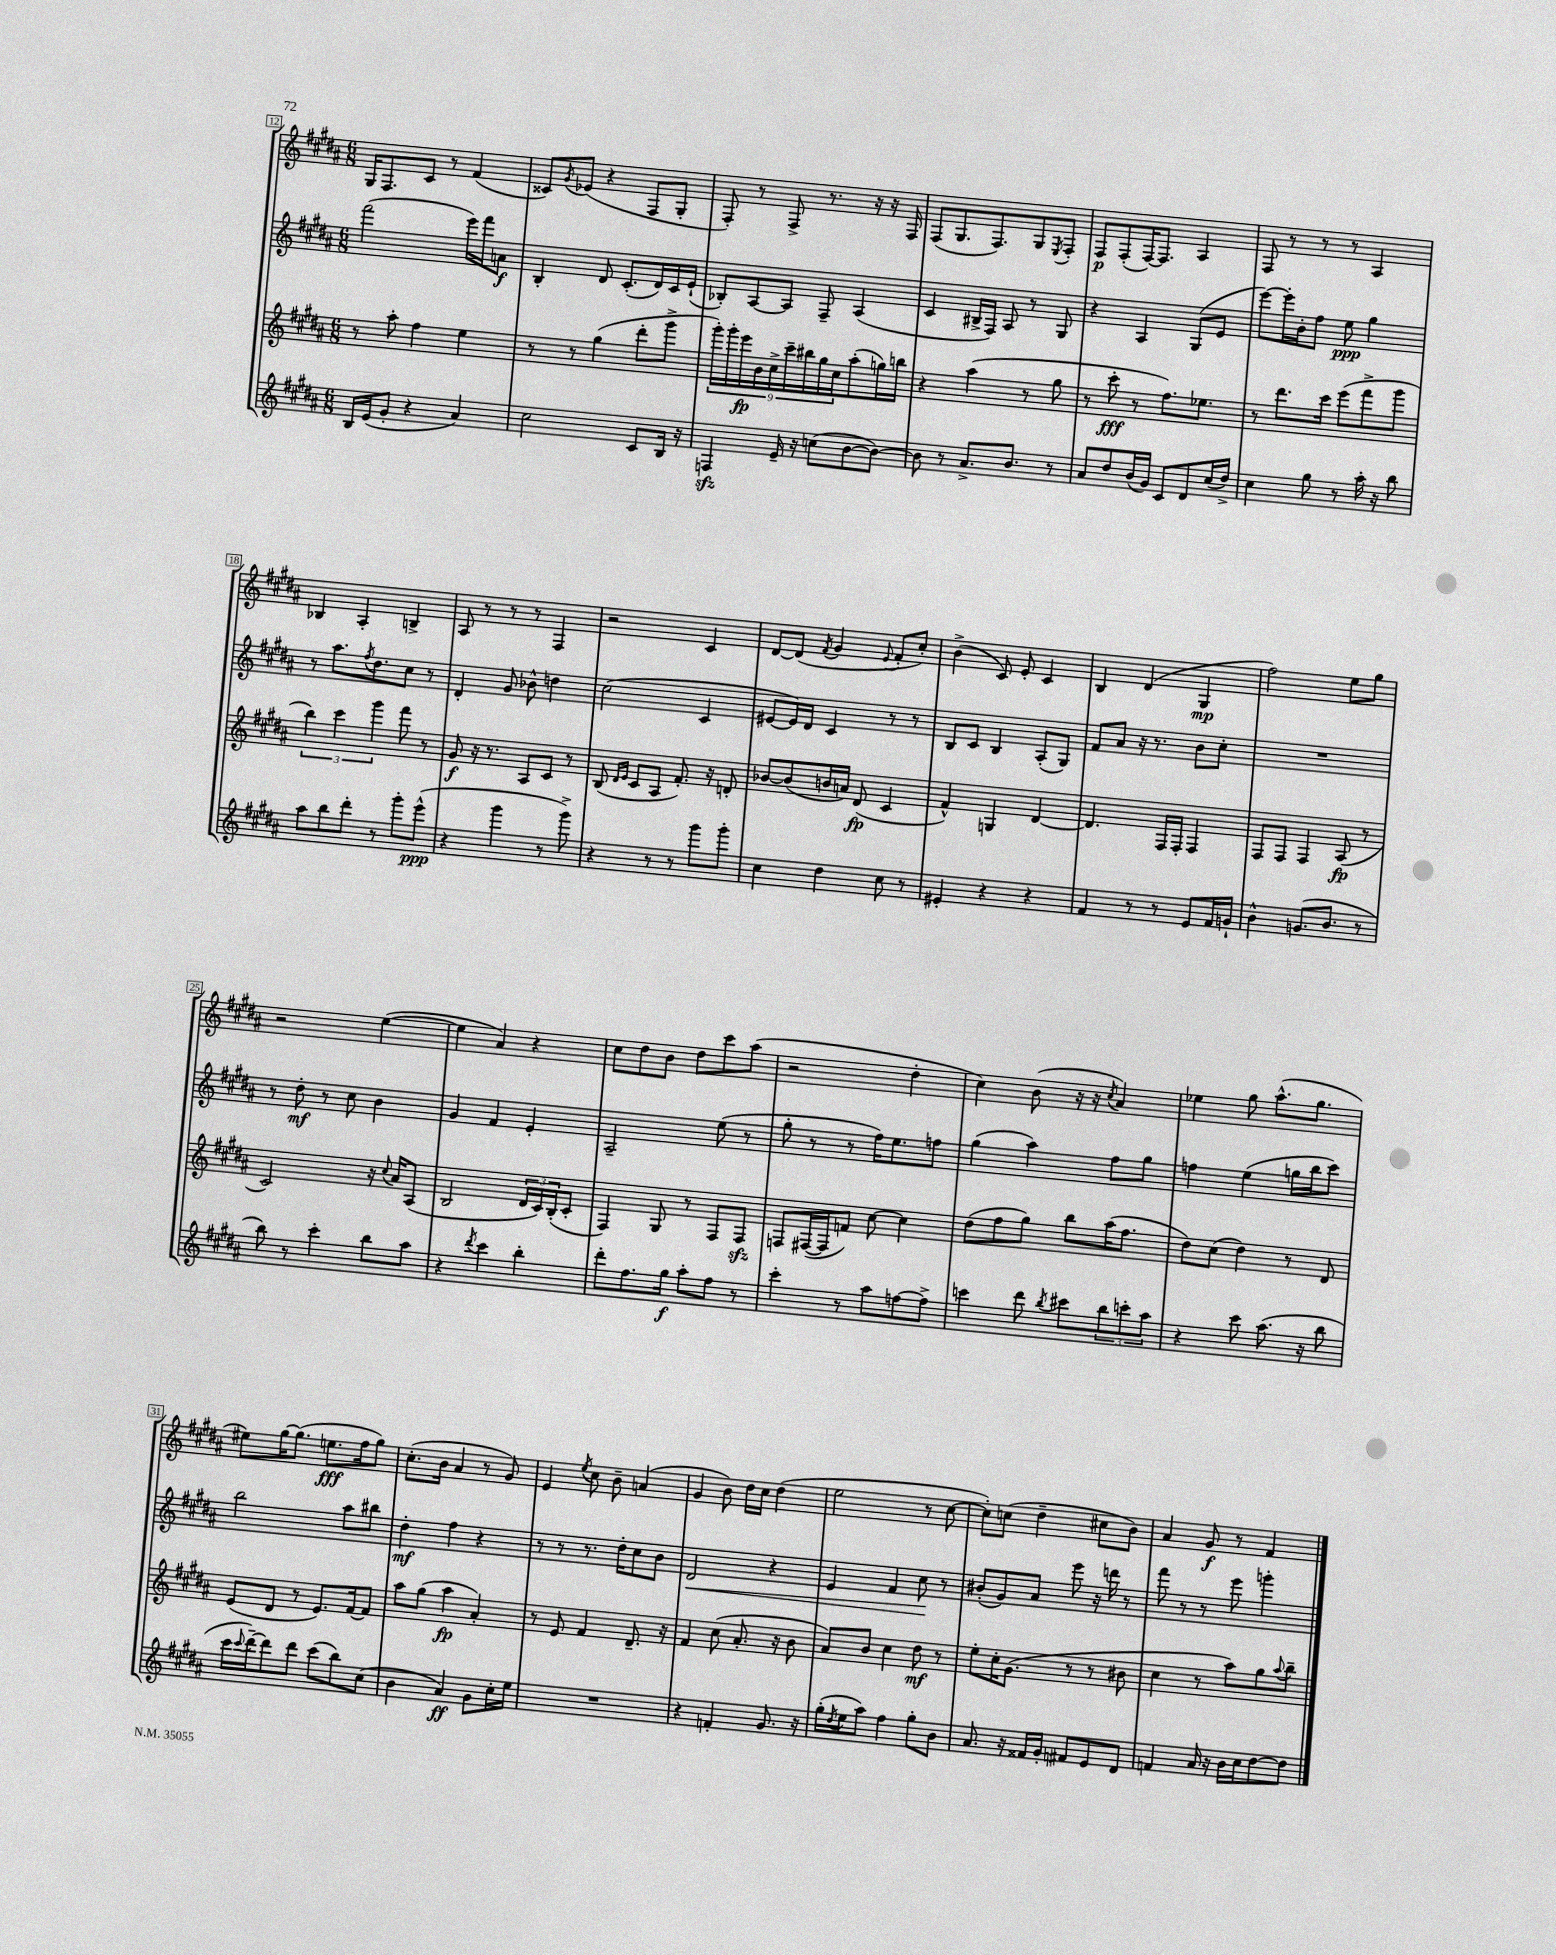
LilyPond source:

<<
\new StaffGroup <<
\new Staff = "s0" {
    \clef treble \key b \major \numericTimeSignature \time 6/8
    gis16 fis8. cis'8 r8 fis'4( |
    cisis'8) \acciaccatura { gis'8 } ees'8( r4 fis8 gis8-. |
    fis8-.) r8 fis8-> r8. r16 r16 fis16 |
    fis8( gis8. fis8.) gis8 \acciaccatura { e8 } fis8-. |
    fis8\p fis8-.( fis16~) fis8. ais4 |
    fis8 r8 r8 r8 ais4 |
    bes4 ais4-. b4-> |
    ais8 r8 r8 r8 fis4 |
    r2 cis'4 |
    dis'8~ dis'8( \acciaccatura { fis'8 } gis'4 \appoggiatura { e'8 } fis'8-. cis''8-.) |
    b'4->( cis'8) e'8-. cis'4 |
    b4 dis'4( gis4\mp |
    fis''2) e''8 gis''8 |
    r2 e''4~( |
    e''4 ais'4) r4 |
    cis''8 dis''8 b'8 dis''8 cis'''8 ais''8( |
    r2 dis''4-. |
    cis''4) b'8( r16 r16 \acciaccatura { cis''8 } ais'4) |
    ees''4 gis''8 ais''8.-^( gis''8. |
    eis''8) gis''16~ gis''8.( e''8.\fff fis''16 gis''8) |
    cis''8.-.( b'16 ais'4 r8 gis'8) |
    e'4 \acciaccatura { e''8 } cis''8 b'8-- a'4( |
    gis'4 b'8) dis''16 cis''16 dis''4( |
    e''2 r8 cis''8~ |
    cis''8-.) c''8( dis''4-- cis''8 b'8) |
    ais'4 gis'8\f r8 fis'4 \bar "|." |
}
\new Staff = "s1" {
    \clef treble \key b \major \numericTimeSignature \time 6/8
    fis'''2( e'''16) fis'''16 a'8\f |
    b4-. dis'8 cis'8.-.( dis'16) cis'16 e'16-!( |
    bes8-.) ais8~ ais8 fis8-- ais4( |
    cis'4 bis16-> fis16) ais8 r8 gis8 |
    r4 ais4 gis8( e'8 |
    e'''8~) e'''16-. b'16-. fis''8 e''8\ppp gis''4 |
    r8 ais''8. \acciaccatura { fis''8 } dis''8. cis''8 r8 |
    dis'4-. gis'8 bes'8-^ d''4 |
    cis''2( cis'4 |
    eis'8~ eis'16) dis'16 cis'4 r8 r8 |
    b8 cis'8 b4 ais8-.( gis8) |
    fis'8 ais'8 r16 r8. b'8 cis''8-. |
    R2. |
    r8 dis''8-.\mf r8 cis''8 b'4 |
    gis'4 fis'4 e'4-. |
    ais2-- e''8( r8 |
    gis''8-. r8 r8 fis''16) e''8. f''8 |
    gis''4( ais''4) fis''8 gis''8 |
    f''4 e''4( g''16 b''16 cis'''8) |
    b''2 ais''8 bis''8 |
    dis''4-.\mf fis''4 r4 |
    r8 r8 r8. dis''16-. cis''8 b'8 |
    dis'2\< r4 |
    e'4 fis'4 cis''8\! r8 |
    bis'8-.( gis'8) ais'8 e'''8 r16 d'''16 r8 |
    fis'''8 r8 r8 e'''8 g'''4-. \bar "|." |
}
\new Staff = "s2" {
    \clef treble \key b \major \numericTimeSignature \time 6/8
    r8 ais''8-. fis''4 e''4 |
    r8 r8 gis''4( dis'''8-. gis'''8-> |
    \tuplet 9/8 { gis'''16-.) gis'''16-. e'''16\fp b'16 cis''16-> cis'''16-- bis''16 gis''16 cis''16 } ais''8-.( g''16) b''16 |
    r4 ais''4( r8 gis''8 |
    r8 cis'''8-.\fff r8 fis''8.) ees''8. |
    r8 dis'''8. cis'''16 e'''8( fis'''8-> gis'''8 |
    \tuplet 3/2 { b''4) cis'''4 gis'''4 } fis'''8 r8 |
    gis'8\f r16 r8. ais8 cis'8 r8 |
    b8( \grace { dis'16 e'16 } cis'8 ais8 fis'8.-.) r16 d'8-. |
    bes'8~ bes'8( b'16 a'16) dis'8\fp( cis'4 |
    fis'4-^) g4 dis'4~ |
    dis'4. fis16 fis16-. fis4 |
    fis8 fis8 fis4 ais8\fp( r8 |
    cis'2) r16 \appoggiatura { cis''8 } ais'16 ais8( |
    b2 \tuplet 3/2 { dis'16 cis'16) b16-.( } cis'8-. |
    fis4) gis8 r8 fis8 fis8\sfz |
    f8 fis16~( fis16 f'8) cis''8~ cis''4 |
    dis''8( fis''8 gis''8) b''8 ais''16( fis''8. |
    dis''8) cis''8( dis''4) r8 dis'8 |
    e'8( dis'8 r8 e'8.) fis'16~ fis'8 |
    ais''8 gis''8( ais''4\fp ais'4-.) |
    r8 e'8 fis'4 dis'8.-- r16 |
    fis'4 cis''8( ais'8.-. r16 b'8 |
    ais'8) b'8 cis''4 dis''8\mf r8 |
    e''8-. cis''16-. gis'8.( r8 r8 bis'8 |
    cis''4 r8 ais''8) gis''8 \appoggiatura { ais''8 } b''8-- \bar "|." |
}
\new Staff = "s3" {
    \clef treble \key b \major \numericTimeSignature \time 6/8
    b16 e'16( gis'8-. r4 ais'4) |
    cis''2 cis'8 b16 r16 |
    f4\sfz e'16-- r16 c''8( b'8~ b'8~) |
    b'8 r8 ais'8.-> b'8. r8 |
    ais'8 dis''8 b'16( gis'16) cis'8 dis'8 cis''16( dis''16->) |
    cis''4 gis''8 r8 ais''16-. r16 b''8 |
    ais''8 b''8 dis'''8-. r8 gis'''8-. e'''8-^\ppp( |
    r4 gis'''4 r8 gis'''8->) |
    r4 r8 r8 gis'''8 gis'''8-. |
    cis''4 dis''4 cis''8 r8 |
    eis'4-. r4 r4 |
    fis'4 r8 r8 e'8 fis'16 g'16-! |
    b'4-^ g'8.( b'8. r8 |
    b''8) r8 cis'''4-. b''8 ais''8 |
    r4 \acciaccatura { dis'''8 } cis'''4 b''4-. |
    dis'''8-. fis''8. gis''16\f ais''8-. fis''8 r8 |
    cis'''4-. r8 ais''8 f''8~ f''8-> |
    c'''4 dis'''8 \acciaccatura { b''8 } cis'''8 \tuplet 3/2 { b''8 c'''8-. ais''8 } |
    r4 cis'''8 ais''8.( r16 b''8 |
    cis'''16 \appoggiatura { cis'''8 } dis'''16~--) dis'''8 dis'''8 cis'''8( b''8) cis''8( |
    b'4 ais'4\ff) gis'8 cis''16-. e''16 |
    R2. |
    r4 f'4-. gis'8. r16 |
    gis''16-.( \acciaccatura { dis''8 } e''16 ais''8) fis''4 gis''8-. b'8 |
    ais'8. r16 fisis'16 gis'16-. fis'8 e'8 dis'8 |
    f'4 ais'16 r16 b'16 cis''16 dis''8~ dis''8 \bar "|." |
}
>>
>>
\layout { \context { \Score currentBarNumber = #12 \override BarNumber.stencil = #(make-stencil-boxer 0.1 0.3 ly:text-interface::print) } }
